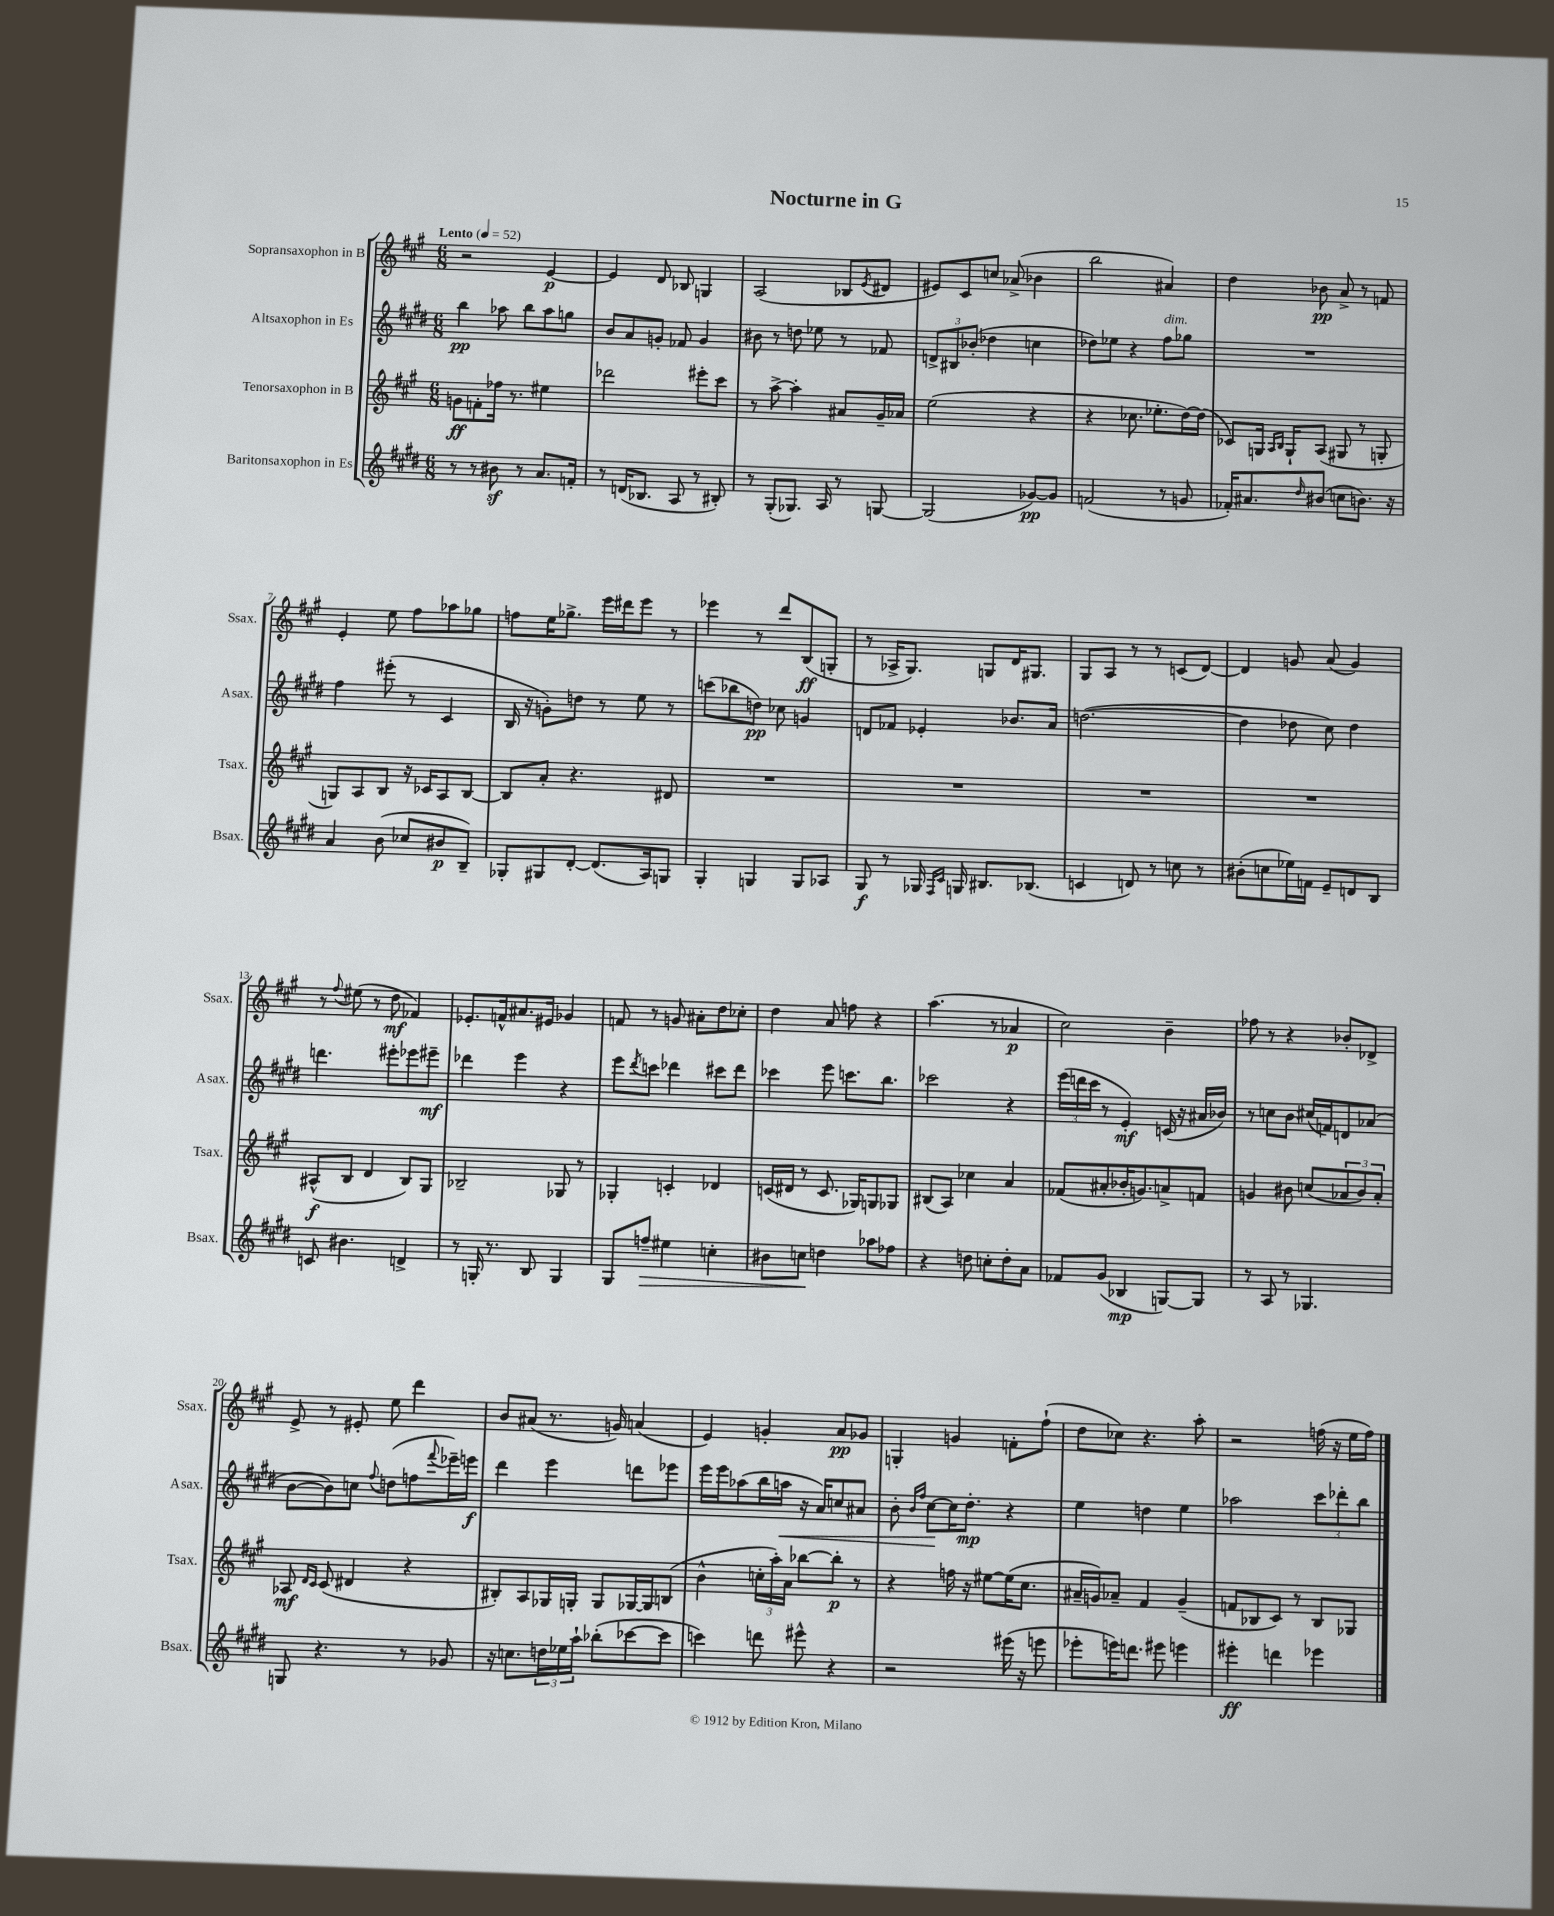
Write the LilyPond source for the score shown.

\header { title = "Nocturne in G" }
<<
\new StaffGroup <<
\new Staff = "s0" \with { instrumentName = "Sopransaxophon in B" shortInstrumentName = "Ssax." } {
    \clef treble \key a \major \numericTimeSignature \time 6/8 \tempo "Lento" 4 = 52
    r2 e'4~\p |
    e'4 d'8 bes8 g4 |
    a2( bes8 \acciaccatura { e'8 } dis'8 |
    eis'8) cis'8 c''8 aes'8->( bes'4 |
    b''2 ais'4) |
    d''4 bes'8\pp a'8-> r8 f'8 |
    e'4-. e''8 fis''8 aes''8 ges''8 |
    f''8 e''16 ges''8.-> e'''16 dis'''16 e'''8 r8 |
    ees'''4 r8 d'''8 b8\ff( g8-. |
    r8 aes16-> gis8.) g8 d'16 gis8. |
    gis8 a8 r8 r8 c'8( d'8~) |
    d'4 g'8 a'8( g'4) |
    r8 \appoggiatura { fis''8 } eis''8( r8 d''8\mf fes'4) |
    ees'8.-. f'16-^ ais'8. eis'16 ges'4 |
    f'8 r8 g'8 ais'8-. d''8 ces''8-. |
    d''4 a'8 f''8 r4 |
    a''4.( r8 aes'4\p |
    cis''2) b'4-- |
    fes''8 r8 r4 bes'8-. des'8-> |
    e'8-> r8 eis'8-. e''8 d'''4 |
    b'8 ais'8( r8. g'16) a'4( |
    e'4) g'4-. a'8\pp ges'8 |
    g4-. g'4 f'8-. fis''8-!( |
    d''8 ces''8) r4. a''8-. |
    r2 f''16( r16 e''16 f''16) \bar "|." |
}
\new Staff = "s1" \with { instrumentName = "Altsaxophon in Es" shortInstrumentName = "Asax." } {
    \clef treble \key e \major \numericTimeSignature \time 6/8
    b''4\pp aes''8 b''8 aes''8 g''8 |
    b'8 a'8 g'8-. fes'8 g'4 |
    bis'8 r8 d''8 ees''8 r8 fes'8 |
    \tuplet 3/2 { d'8-> bis8 bes'8-.( } des''4 c''4 |
    des''8) ees''8 r4 fis''8^\markup { \italic "dim." } ges''8 |
    R2. |
    fis''4 eis'''8-.( r8 cis'4 |
    b16 r16 g'8-.) d''8 r8 e''8 r8 |
    c'''8( bes''8 d''8\pp) ces''8 g'4 |
    d'8 fes'8 ees'4-. bes'8. a'16 |
    d''2.~( |
    d''4 des''8 cis''8) des''4 |
    d'''4. eis'''8-. ees'''8 eis'''8--\mf |
    des'''4 e'''4 r4 |
    e'''8 \acciaccatura { dis'''8 } c'''8 des'''4 cis'''8 des'''8 |
    ces'''4 e'''8 c'''8. b''8. |
    ces'''2 r4 |
    \tuplet 3/2 { e'''16( d'''16 cis'''16 } r8 e'4-.\mf) c'16( r16 ais'16 bes'16) |
    r8 c''8 b'8 cis''16( f'16) d'8 aes'8( |
    b'8~ b'8) c''8 \appoggiatura { fis''8 } d''8( f''8 \appoggiatura { fis'''8 } ees'''16--) e'''16\f |
    dis'''4 e'''4 d'''8 ees'''8 |
    e'''16 e'''16 aes''8( b''16 a''16\< r16 a'16) c''8 ais'8 |
    b'8-. \grace { b'16 fis''16 } cis''8~\! cis''16 dis''8.-.\mp r4 |
    e''4 d''4 e''4 |
    aes''2 \tuplet 3/2 { cis'''8 des'''8-. b''8 } \bar "|." |
}
\new Staff = "s2" \with { instrumentName = "Tenorsaxophon in B" shortInstrumentName = "Tsax." } {
    \clef treble \key a \major \numericTimeSignature \time 6/8
    g'8\ff f'8-. fes''16 r8. eis''4 |
    des'''2 eis'''8-. cis'''8 |
    r8 a''8~-> a''4-. ais'8 gis'16-- aes'16 |
    e''2( r4 |
    r4 ces''8. ees''8.-. d''16~) d''16( |
    ces'8) g16 \grace { a16 b16 } g16-! a8( gis8 r8 g8-. |
    g8) a8 b8 r16 ces'16 a8 b8~ |
    b8 a'8-. r4. dis'8 |
    R2. |
    R2. |
    R2. |
    R2. |
    ais8-^\f( b8 d'4 b8) gis8 |
    bes2-- ges8 r8 |
    ges4-. c'4-. des'4 |
    c'16( dis'16 r8 c'8. ges16) g8 ges8 |
    bis8( a8) ces''4 a'4 |
    fes'8( ais'8-. bes'16-. g'8.) a'8-> f'8 |
    g'4 bis'8 c''8( \tuplet 3/2 { aes'8 bis'8) aes'8-. } |
    aes8\mf \grace { d'16 cis'16 } cis'8( dis'4 r4 |
    bis8-.) a8 ges16 g16-. g8 ges16~ ges16 b8( |
    b'4-^ \tuplet 3/2 { c''16-. a''16-.) a'16 } bes''8~ bes''8-.\p r8 |
    r4 f''16 r16 eis''8~ eis''16( cis''8. |
    ais'16-- g'16) aes'8-- fis'4 g'4--( |
    f'8 bes8 cis'8) r8 bes8 ges8 \bar "|." |
}
\new Staff = "s3" \with { instrumentName = "Baritonsaxophon in Es" shortInstrumentName = "Bsax." } {
    \clef treble \key e \major \numericTimeSignature \time 6/8
    r8 r8 bis'8\sf r8 a'8. f'16-. |
    r8 d'16( bes8. a8 r8 bis8-.) |
    r8 gis8-.( ges8.) a16 r8 g8~ |
    g2( ges'8~\pp) ges'8 |
    f'2( r8 g'8 |
    fes'16-.) ais'8. \grace { dis''16 } bis'8( c''8 b'8.) r16 |
    a'4 b'8( ces''8 bis'8\p b8--) |
    ges8-. gis8 dis'8~-. dis'8.( a16) g8 |
    gis4-. g4 g8 aes8 |
    gis8\f r8 ges16 \grace { fis16 cis'16 } g16 bis8. bes8.( |
    c'4 d'8) r8 c''8 r8 |
    bis'8-.( c''8 ees''16) f'16 e'8-- d'8 b8 |
    c'8 bis'4. d'4-> |
    r8 g16-. r8. b8 g4 |
    gis8 f''8--\> eis''4 c''4-. |
    bis'8 c''8\! d''4 aes''8 fes''8 |
    r4 d''8 c''8-. d''8-. a'8 |
    fes'8 gis'8( bes4\mp g8~) g8 |
    r8 a8 r8 ges4. |
    g8 r4. r8 ges'8 |
    r16 c''8. \tuplet 3/2 { d''16 ees''16 a''16-! } bes''8-.( ces'''8~ ces'''8 |
    c'''4) d'''8 eis'''8-^ r4 |
    r2 eis'''16( r16 e'''8 |
    ees'''8-. e'''16) d'''8. eis'''8 e'''4 |
    eis'''4-.\ff d'''4 ees'''4 \bar "|." |
}
>>
>>
